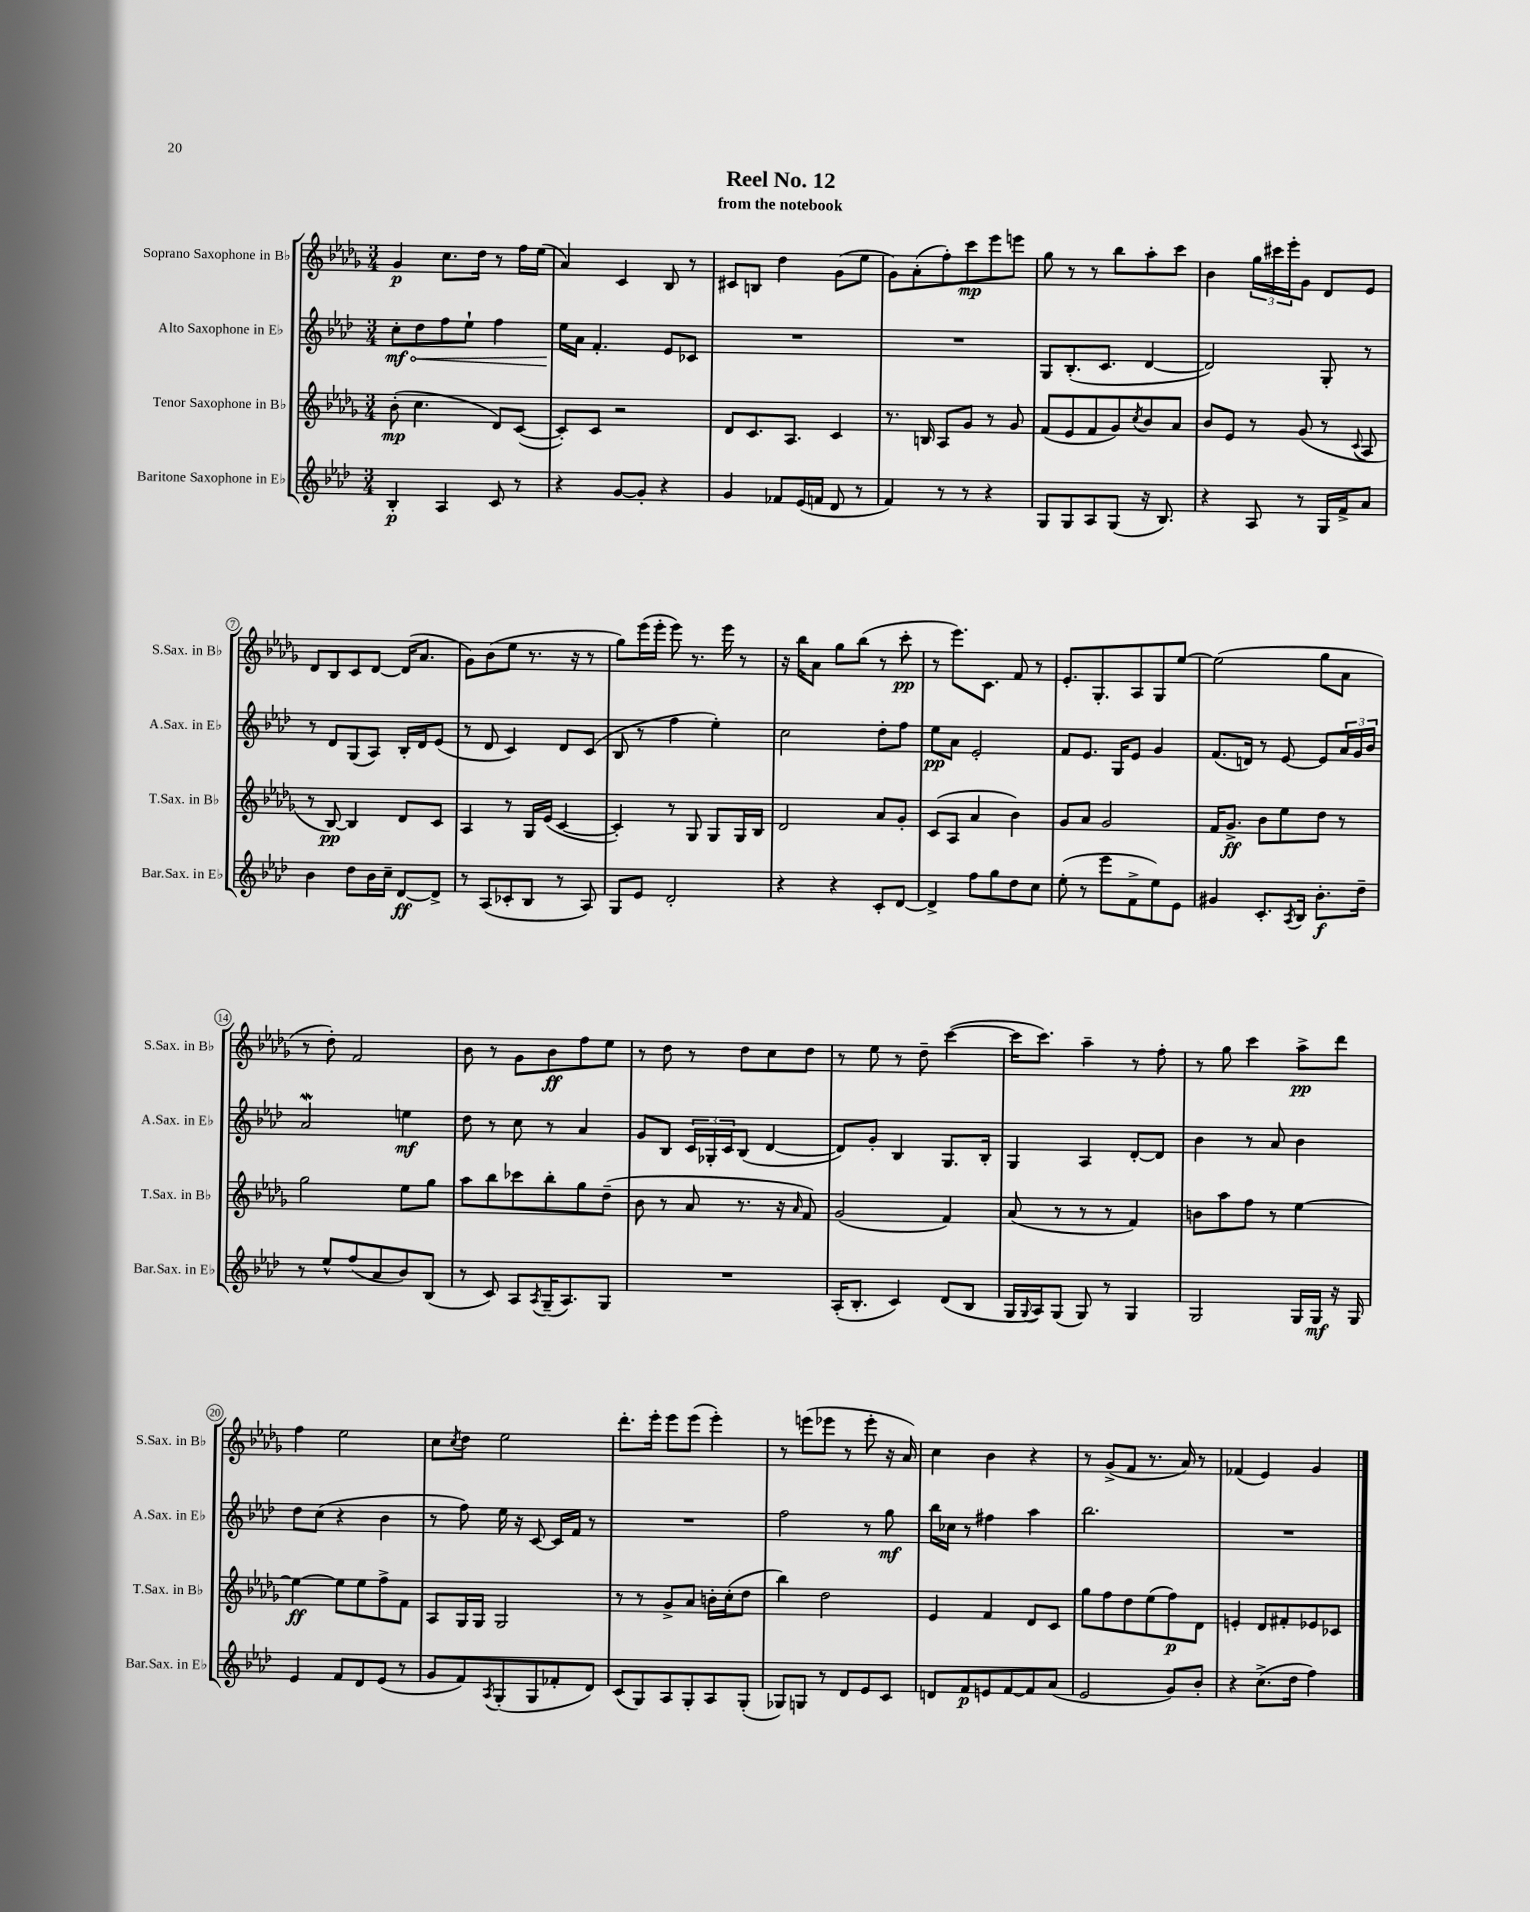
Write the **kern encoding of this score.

**kern	**dynam	**kern	**dynam	**kern	**dynam	**kern	**dynam
*part4	*part4	*part3	*part3	*part2	*part2	*part1	*part1
*staff4	*staff4	*staff3	*staff3	*staff2	*staff2	*staff1	*staff1
*I"Baritone Saxophone in E♭	*	*I"Tenor Saxophone in B♭	*	*I"Alto Saxophone in E♭	*	*I"Soprano Saxophone in B♭	*
*I'Bar.Sax. in E♭	*	*I'T.Sax. in B♭	*	*I'A.Sax. in E♭	*	*I'S.Sax. in B♭	*
*clefG2	*	*clefG2	*	*clefG2	*	*clefG2	*
*k[b-e-a-d-]	*	*k[b-e-a-d-g-]	*	*k[b-e-a-d-]	*	*k[b-e-a-d-g-]	*
*M3/4	*	*M3/4	*	*M3/4	*	*M3/4	*
=1	=1	=1	=1	=1	=1	=1	=1
!	!	!	!	!	!LO:HP:b	!	!
4B-'/	p	(8b-'\	mp	8cc'\L	< mf	4g-/	p
.	.	4.cc\	.	8dd-\	.	.	.
4A-/	.	.	.	8ff\	.	8.cc\L	.
.	.	.	.	8ee-`\J	.	.	.
.	.	.	.	.	.	16dd-\Jk	.
8c/	.	8d-/L)	.	4ff\	.	8r	.
8r	.	([8c/J	.	.	.	16ff\LL	.
.	.	.	.	.	.	(16ee-\JJ	.
=2	=2	=2	=2	=2	=2	=2	=2
4r	.	8c'/L])	.	16ee-\LL	.	4a-/)	.
.	.	.	.	16a-\JJ	[	.	.
.	.	8c/J	.	4.f'/	.	.	.
[8g/L	.	2r	.	.	.	4c/	.
8g'/J]	.	.	.	.	.	.	.
4r	.	.	.	8e-/L	.	8B-/	.
.	.	.	.	8c-X/J	.	8r	.
=3	=3	=3	=3	=3	=3	=3	=3
4g/	.	8d-/L	.	2.r	.	8c#X/L	.
.	.	8.c/	.	.	.	8Bn/J	.
8f-X/L	.	.	.	.	.	4dd-\	.
.	.	8.A-/J	.	.	.	.	.
(16e-/L	.	.	.	.	.	.	.
16fn/JJ	.	.	.	.	.	.	.
8d-/	.	4c/	.	.	.	(8g-\L	.
8r	.	.	.	.	.	8ee-\J	.
=4	=4	=4	=4	=4	=4	=4	=4
4f/)	.	8.r	.	2.r	.	8g-\L)	.
.	.	.	.	.	.	(8a-'\	.
.	.	16Bn/	.	.	.	.	.
8r	.	8A-/L	.	.	.	8ff'\)	.
8r	.	8g-/J	.	.	.	8ccc\	mp
4r	.	8r	.	.	.	8eee-\	.
.	.	8g-/	.	.	.	8eeen\J	.
=5	=5	=5	=5	=5	=5	=5	=5
8G/L	.	(8f/L	.	8G/L	.	8gg-\	.
8G/	.	8e-/	.	(8.B-'/	.	8r	.
8A-/	.	8f/	.	.	.	8r	.
.	.	.	.	8.c/J	.	.	.
(8G/J	.	8g-/)	.	.	.	8bb-\L	.
.	.	8qcc/	.	.	.	.	.
16r	.	8b-/	.	[4d-/	.	8aa-'\	.
8.B-/)	.	.	.	.	.	.	.
.	.	8a-/J	.	.	.	8ccc\J	.
=6	=6	=6	=6	=6	=6	=6	=6
4r	.	8b-/L	.	2d-/])	.	4b-\	.
.	.	8e-/J	.	.	.	.	.
8A-/	.	8r	.	.	.	24gg-\LL	.
.	.	.	.	.	.	24ccc#X\	.
.	.	.	.	.	.	24eee-'\J	.
8r	.	(8g-/	.	.	.	8g-\J	.
16G/LL	.	8r	.	8G'/	.	8d-/L	.
16f^/J	.	.	.	.	.	.	.
.	.	8qqc/	.	.	.	.	.
8a-/J	.	8A-/	.	8r	.	8e-/J	.
!!LO:LB:g=z
=7	=7	=7	=7	=7	=7	=7	=7
4b-\	.	8r	.	8r	.	8d-/L	.
.	.	[8B-/)	pp	8d-/L	.	8B-/	.
8dd-\L	.	4B-/]	.	(8G/	.	8c/	.
16b-\L	.	.	.	8A-/J)	.	[8d-/J	.
16cc~\JJ	.	.	.	.	.	.	.
[8d-/L	ff	8d-/L	.	16B-'/LL	.	(16d-/KL]	.
.	.	.	.	16d-/J	.	8.a-/J	.
8d-^/J]	.	8c/J	.	(8e-/J	.	.	.
=8	=8	=8	=8	=8	=8	=8	=8
8r	.	4A-/	.	8r	.	8g-\L)	.
(8A-/L	.	.	.	8d-/	.	(8b-\	.
8c-X'/	.	8r	.	4c/)	.	8ee-\J	.
8B-/J	.	16G-/LL	.	.	.	8.r	.
.	.	(16e-/JJ	.	.	.	.	.
8r	.	[4c/	.	8d-/L	.	.	.
.	.	.	.	.	.	16r	.
8A-/)	.	.	.	(8c/J	.	8r	.
=9	=9	=9	=9	=9	=9	=9	=9
8G/L	.	4c'/])	.	8B-/	.	8gg-\L)	.
8e-/J	.	.	.	8r	.	(16eee-\L	.
.	.	.	.	.	.	16eee-'\JJ	.
2d-'/	.	8r	.	4ff\	.	8eee-\)	.
.	.	8G-/	.	.	.	8.r	.
.	.	8G-/L	.	4ee-'\)	.	.	.
.	.	.	.	.	.	16eee-\	.
.	.	16G-/L	.	.	.	8r	.
.	.	16B-/JJ	.	.	.	.	.
=10	=10	=10	=10	=10	=10	=10	=10
4r	.	2d-/	.	2cc\	.	16r	.
.	.	.	.	.	.	16bb-\KL	.
.	.	.	.	.	.	8a-\J	.
4r	.	.	.	.	.	8gg-\L	.
.	.	.	.	.	.	(8bb-\J	.
8c'/L	.	8a-/L	.	8dd-'\L	.	8r	.
[8d-/J	.	8g-'/J	.	8ff\J	.	8ccc'\	pp
=11	=11	=11	=11	=11	=11	=11	=11
4d-^/]	.	(8c/L	.	8ee-\L	pp	8r	.
.	.	8A-/J	.	8a-\J	.	8.eee-\L)	.
8ff\L	.	4a-/	.	2e-'/	.	.	.
.	.	.	.	.	.	8.c\J	.
8gg\	.	.	.	.	.	.	.
8dd-\	.	4b-\)	.	.	.	8f/	.
8cc\J	.	.	.	.	.	8r	.
=12	=12	=12	=12	=12	=12	=12	=12
(8ee-'\	.	8g-/L	.	8f/L	.	8.e-'/L	.
8r	.	8a-/J	.	8.e-/J	.	.	.
.	.	.	.	.	.	8.G-'/	.
8eee-\L	.	2g-/	.	.	.	.	.
.	.	.	.	16G/KL	.	.	.
8f^\	.	.	.	8e-/J	.	8A-/	.
8ee-\)	.	.	.	4g/	.	8G-/	.
8e-\J	.	.	.	.	.	[8ee-/J	.
=13	=13	=13	=13	=13	=13	=13	=13
4g#X/	.	16f/KL	.	(8.f/L	.	(2ee-\]	.
.	.	8.g-^/J	ff	.	.	.	.
.	.	.	.	16dn/Jk)	.	.	.
8.c'/L	.	8b-\L	.	8r	.	.	.
.	.	8ee-\	.	[8e-/	.	.	.
8qA-/	.	.	.	.	.	.	.
16B-/Jk	.	.	.	.	.	.	.
8.b-'\L	f	8dd-\J	.	8e-/L]	.	8gg-\L	.
.	.	8r	.	24a-/L	.	8a-\J	.
.	.	.	.	24g/	.	.	.
16dd-~\Jk	.	.	.	.	.	.	.
.	.	.	.	24b-/JJ	.	.	.
!!LO:LB:g=z
=14	=14	=14	=14	=14	=14	=14	=14
8r	.	2gg-\	.	2a-w/	.	8r	.
8ee-^^/L	.	.	.	.	.	8dd-'\)	.
(8ff/	.	.	.	.	.	2f/	.
8a-/	.	.	.	.	.	.	.
8b-/)	.	8ee-\L	.	4een\	mf	.	.
(8B-/J	.	8gg-\J	.	.	.	.	.
=15	=15	=15	=15	=15	=15	=15	=15
8r	.	8aa-\L	.	8dd-\	.	8b-\	.
8c/)	.	8bb-\	.	8r	.	8r	.
8A-/L	.	8ccc-X\	.	8cc\	.	8g-\L	.
8qA-/	.	.	.	.	.	.	.
(16G~/K	.	8bb-'\	.	8r	.	8b-\	ff
8.A-/)	.	.	.	.	.	.	.
.	.	8gg-\	.	4a-/	.	8ff\	.
8G/J	.	(8dd-~\J	.	.	.	8ee-\J	.
=16	=16	=16	=16	=16	=16	=16	=16
2.r	.	8b-\	.	8g/L	.	8r	.
.	.	8r	.	8B-/J	.	8dd-\	.
.	.	8a-/	.	24c/LL	.	8r	.
.	.	.	.	24G-X'/	.	.	.
.	.	.	.	24c/J	.	.	.
.	.	8.r	.	(8B-/J	.	8dd-\L	.
.	.	.	.	[4d-/	.	8cc\	.
.	.	16r	.	.	.	.	.
.	.	16qqa-/	.	.	.	.	.
.	.	8f/)	.	.	.	8dd-\J	.
=17	=17	=17	=17	=17	=17	=17	=17
(16A-'/KL	.	(2g-/	.	8d-/L])	.	8r	.
8.B-'/J	.	.	.	.	.	.	.
.	.	.	.	8g'/J	.	8ee-\	.
4c/)	.	.	.	4B-/	.	8r	.
.	.	.	.	.	.	8dd-~\	.
(8d-/L	.	4f/)	.	8.G/L	.	([4ccc\	.
8B-/J	.	.	.	.	.	.	.
.	.	.	.	16B-'/Jk	.	.	.
=18	=18	=18	=18	=18	=18	=18	=18
16G/LL	.	(8a-/	.	4G/	.	16ccc\KL]	.
8qqG/	.	.	.	.	.	.	.
16A-/J)	.	.	.	.	.	8.ccc\J)	.
(8G/J	.	8r	.	.	.	.	.
8G/)	.	8r	.	4A-/	.	4aa-~\	.
8r	.	8r	.	.	.	.	.
4G/	.	4f/)	.	[8d-'/L	.	8r	.
.	.	.	.	8d-/J]	.	8ff'\	.
=19	=19	=19	=19	=19	=19	=19	=19
2G/	.	8bn\L	.	4b-\	.	8r	.
.	.	8aa-\	.	.	.	8gg-\	.
.	.	8ff\J	.	8r	.	4ccc\	.
.	.	8r	.	8a-/	.	.	.
16G/LL	.	[4ee-\	.	4b-\	.	8aa-^\L	pp
16G/JJ	mf	.	.	.	.	.	.
16r	.	.	.	.	.	8ddd-\J	.
16G/	.	.	.	.	.	.	.
!!LO:LB:g=z
=20	=20	=20	=20	=20	=20	=20	=20
4e-/	.	4ee-\_	ff	8dd-\L	.	4ff\	.
.	.	.	.	(8cc\J	.	.	.
8f/L	.	8ee-\L]	.	4r	.	2ee-\	.
8d-/	.	8ee-\	.	.	.	.	.
(8e-/J	.	8ff^\	.	4b-\	.	.	.
8r	.	8f\J	.	.	.	.	.
=21	=21	=21	=21	=21	=21	=21	=21
8g/L	.	8A-/L	.	8r	.	8cc\L	.
.	.	.	.	.	.	8qcc/	.
8f/)	.	16G-/L	.	8ff\)	.	8dd-\J	.
.	.	16G-/JJ	.	.	.	.	.
8qA-/	.	.	.	.	.	.	.
(8G'/	.	2G-/	.	16ee-\	.	2ee-\	.
.	.	.	.	16r	.	.	.
8G/	.	.	.	[8c/	.	.	.
8f-X'/	.	.	.	16c/LL]	.	.	.
.	.	.	.	16f/JJ	.	.	.
8d-/J)	.	.	.	8r	.	.	.
=22	=22	=22	=22	=22	=22	=22	=22
(8c/L	.	8r	.	2.r	.	8.ddd-'\L	.
8G/)	.	8r	.	.	.	.	.
.	.	.	.	.	.	16eee-'\Jk	.
8A-/	.	8g-^/L	.	.	.	8eee-\L	.
8G'/	.	8a-/J	.	.	.	(8eee-\J	.
8A-/	.	16bn'\LL	.	.	.	4eee-'\)	.
.	.	(16cc'\J	.	.	.	.	.
(8G'/J	.	8dd-\J	.	.	.	.	.
=23	=23	=23	=23	=23	=23	=23	=23
8G-X/L)	.	4bb-\)	.	2ff\	.	8r	.
8Gn/J	.	.	.	.	.	(8eeen\L	.
8r	.	2dd-\	.	.	.	8eee-X\J	.
8d-/L	.	.	.	.	.	8r	.
8e-/	.	.	.	8r	.	8eee-'\	.
8c/J	.	.	.	8gg\	mf	16r	.
.	.	.	.	.	.	16a-/)	.
=24	=24	=24	=24	=24	=24	=24	=24
8dn/L	.	4e-/	.	16bb-\LL	.	4cc\	.
.	.	.	.	16cc-X\JJ	.	.	.
8f/	p	.	.	8r	.	.	.
8en/	.	4f/	.	4ff#X\	.	4b-\	.
[8f/	.	.	.	.	.	.	.
8f/]	.	8d-/L	.	4aa-\	.	4r	.
(8a-/J	.	8c/J	.	.	.	.	.
=25	=25	=25	=25	=25	=25	=25	=25
2e-/	.	8gg-\L	.	2.bb-\	.	8r	.
.	.	8ff\	.	.	.	(8g-^/L	.
.	.	8dd-\	.	.	.	8f/J	.
.	.	(8ee-\	.	.	.	8.r	.
8g/L)	.	8ff\)	p	.	.	.	.
.	.	.	.	.	.	16a-/)	.
8b-'/J	.	8d-\J	.	.	.	8r	.
=26	=26	=26	=26	=26	=26	=26	=26
4r	.	4en'/	.	2.r	.	(4f-X/	.
(8.cc^\L	.	8d-/L	.	.	.	4e-/)	.
.	.	8f#X'/	.	.	.	.	.
16dd-\Jk	.	.	.	.	.	.	.
4ff\)	.	8e-X/	.	.	.	4g-/	.
.	.	8c-X/J	.	.	.	.	.
==	==	==	==	==	==	==	==
*-	*-	*-	*-	*-	*-	*-	*-
